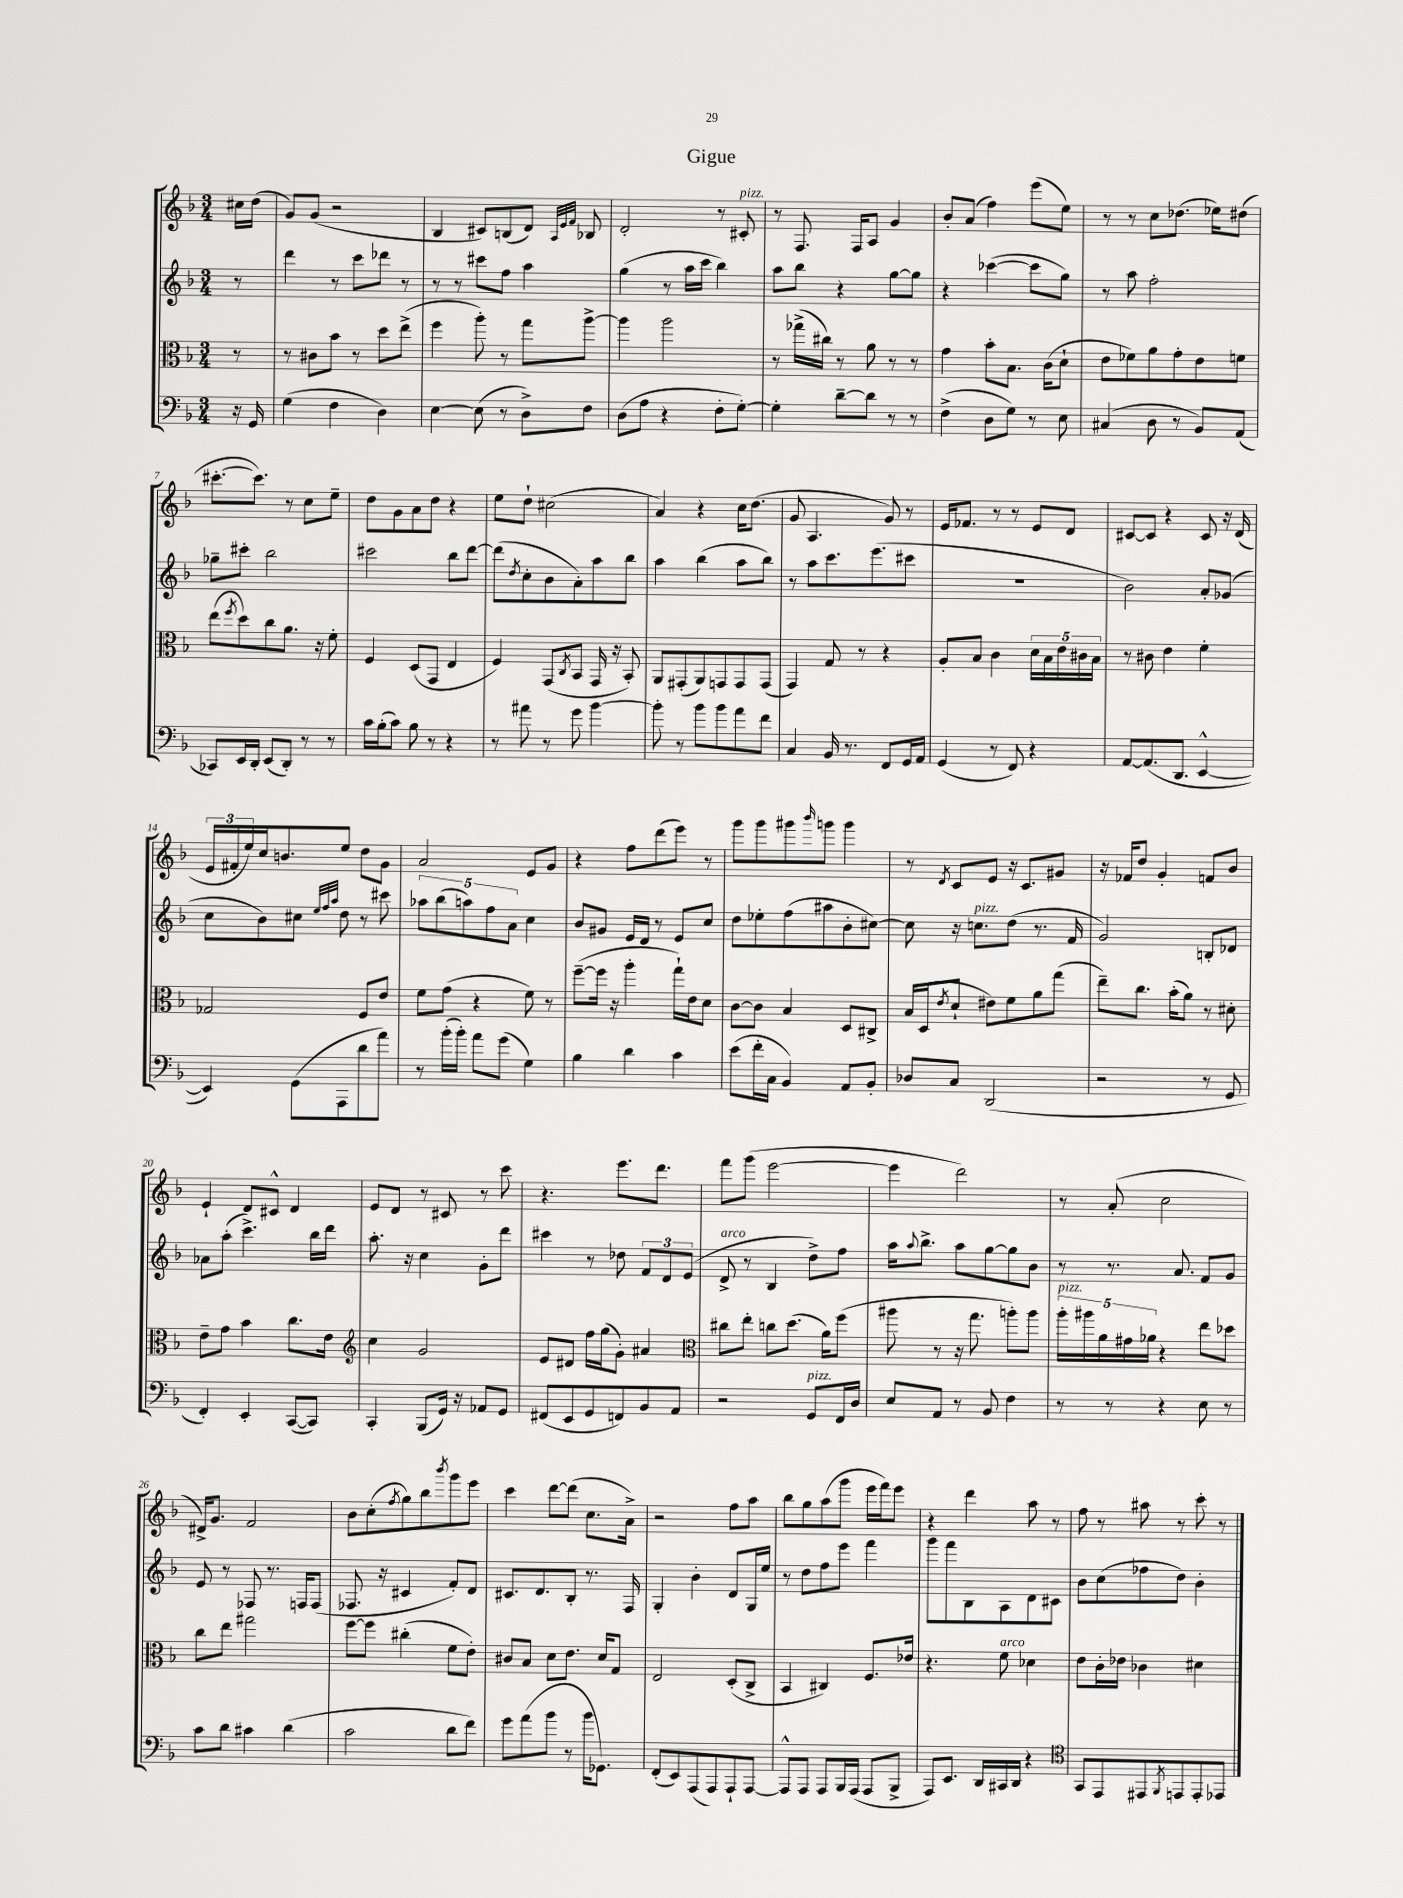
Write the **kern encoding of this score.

**kern	**kern	**kern	**kern
*staff4	*staff3	*staff2	*staff1
*clefF4	*clefC3	*clefG2	*clefG2
*k[b-]	*k[b-]	*k[b-]	*k[b-]
*M3/4	*M3/4	*M3/4	*M3/4
16r	8r	8r	16cc#
16GG	.	.	(16dd
=	=	=	=
(4G	8r	4ddd	8g)
.	8c#	.	(8g
4F	8b-	8r	2r
.	8r	8ccc	.
4D)	8dd	8ddd-	.
.	(8ee^	8r	.
=	=	=	=
[4E	4ff	8r	4B-
.	.	8r	.
(8E]	8aa')	8ccc#	8c#)
8r	8r	8ff	(8B
8D^)	8gg	4aa	8d)
.	.	.	32qqA
.	.	.	32qqe
.	.	.	32qqf
8F	[8aa^	.	8B-
=	=	=	=
(8D	4aa]	(4gg	2d'
8A	.	.	.
4r	2aa	8r	.
.	.	16aa	.
.	.	16ccc	.
8F'	.	4bb-)	8r
[8G')	.	.	8c#'
=	=	=	=
4G']	8r	8aa	8r
.	(16gg-^	8bb-	8.F
.	16cc#)	.	.
[8d~	8r	4r	.
.	.	.	16F
8d]	8a	.	8A
8r	8r	[8gg	4g
8r	8r	8gg]	.
=	=	=	=
(4F^	4g	4r	8b-'
.	.	.	(8a
8D	8b-'	([4ccc-	4ff)
8G)	8.B-	.	.
8r	.	8ccc-]	(8eee
.	(16c	.	.
8E	8d`	8gg)	8ee)
=	=	=	=
(4C#	8e	8r	8r
.	8f-)	8aa	8r
8D	8a	2ff'	8cc
8r	8g'	.	(8.dd-
8BB-)	8e	.	.
.	.	.	16ee-)
(8AA	8f	.	(8dd#
=	=	=	=
8CC-)	(8ee	8gg-~	[8.ccc#'
.	8qff	.	.
16EE	8dd)	8ccc#'	.
16DD'	.	.	8.ccc#])
(8EE	8cc	2bb-	.
8DD')	8.a	.	8r
8r	.	.	8cc
.	16r	.	.
8r	8f'	.	8ee~
=	=	=	=
16c	4F	2ccc#	8dd
(16B-'	.	.	.
8c)	.	.	8g
8B-	(8D	.	8a
8r	8GG	.	8dd
4r	4E	8bb-	4r
.	.	[8ddd	.
=	=	=	=
8r	4F)	(8ddd]	8ee
.	.	8qdd	.
8a#	.	8cc'	8dd`
8r	(8GG	8b-	(2cc#
.	8qC	.	.
8g	8BB-	8a')	.
[4b-	16GG	8aa	.
.	16r	.	.
.	8BB-')	8bb-	.
=	=	=	=
8b-']	8AA	4aa	4a)
8r	(8GG#'	.	.
8b-	8AA)	(4bb-	4r
8b-	8GG	.	.
8a	8GG	8aa	16cc
.	.	.	(8.dd
8f	(8GG	8bb-)	.
=	=	=	=
4C	4GG)	8r	8g
.	.	8aa	4.A
16BB-	8G	8.ccc	.
8.r	.	.	.
.	8r	.	.
.	.	(8.eee	.
8FF	4r	.	8g)
16GG	.	8ccc#	8r
16AA	.	.	.
=	=	=	=
(4GG	8A'	2.r	16e
.	.	.	8.f-
.	8B-	.	.
8r	4c	.	8r
8FF)	.	.	8r
4r	20d	.	8e
.	20B-	.	.
.	20e	.	.
.	.	.	8d
.	20c#	.	.
.	20B-	.	.
=	=	=	=
[8AA	8r	2b-)	[8c#
(8.AA]	8c#	.	8c#]
.	4e	.	4r
8.DD	.	.	.
[4EE^^	4f'	8a'	8c#
.	.	(8g-	16r
.	.	.	(16d
=	=	=	=
4EE])	2G-	8cc	24e
.	.	.	24f#'
.	.	.	24ee)
.	.	8b-)	16cc
.	.	.	8.b
(8GG	.	8cc#	.
.	.	32qqee	.
.	.	32qqff	.
.	.	32qqaa	.
8AAA	.	8dd	8ee
8d	8F	8r	8dd
8a)	8e	8ccc#	8g
=	=	=	=
8r	8f	10aa-	2a
.	.	(10bb-	.
(16b-'	(8g	.	.
16b-')	.	.	.
.	.	10aa)	.
8a	4r	.	.
.	.	10ff	.
(8g	.	.	.
.	.	10a	.
4G)	8f)	4cc	8e
.	8r	.	8g
=	=	=	=
4B-	([8ff~	8b-	4r
.	16ff]	8g#	.
.	16r	.	.
4d	4aa'	16e	8ff
.	.	16d	.
.	.	8r	(8ddd
4c	16gg`)	8e	8eee)
.	16e	.	.
.	8d	8cc	8r
=	=	=	=
(8e	[8c	8dd	8ggg
16f'	8c]	8ee-'	8ggg
16C	.	.	.
4BB-)	4B-	(8ff	8ggg#
.	.	.	16qqbbb-
.	.	8aa#	8ggg
8AA	8D	8b-'	4ggg
8BB-'	8C#^	[8cc#)	.
=	=	=	=
8D-	(16B-	8cc#]	8r
.	16D	.	.
.	8qe	.	8qd
8C	8d`	16r	8c
.	.	8.cc	.
(2DD	8e#)	.	8e
.	8f	(8dd	16r
.	.	.	8.c
.	8a	8.r	.
.	(8gg	.	8g#
.	.	16f	.
=	=	=	=
2r	8ee~)	2g)	16r
.	.	.	16f-
.	8.cc	.	8dd
.	.	.	4g'
.	(16b-'	.	.
.	8a)	.	.
8r	8r	8B'	8f
8GG	8d#'	8d-	8b-
=	=	=	=
4FF')	8e~	8a-	4e`
.	8g	(8aa'	.
4EE'	4b-	4.ccc^)	8d
.	.	.	8c#^^
([8CC	8.cc	.	4d
8CC])	.	16bb-	.
.	16e	16ddd	.
=	=	=	=
*	*clefG2	*	*
4CC'	4cc	8.aa'	8e
.	.	.	8d
.	.	16r	.
(8BBB-	2g	4cc	8r
16GG)	.	.	8c#
16r	.	.	.
8AA-	.	8g'	8r
8GG	.	8ddd	8ccc
=	=	=	=
(8FF#	8e	4ccc#	4.r
8EE	8d#	.	.
8GG	16ff	8r	.
.	(16gg	.	.
8FF)	8g')	8dd-	8.eee
8BB-	4a#	12f	.
.	.	.	8.ddd
.	.	12d	.
8AA	.	.	.
.	.	(12e	.
=	=	=	=
*	*clefC3	*	*
2r	8cc#	8d^	8fff
.	8ee'	8r	(8ggg
.	8cc	4B-	[2eee
.	(8.dd	.	.
8GG	.	8dd^)	.
.	16a)	.	.
16FF	(8ff	8ff	.
16D	.	.	.
=	=	=	=
8E	8aa#	16aa	4eee]
.	.	8qqaa	.
.	.	8.bb-^	.
8AA	8r	.	.
8r	16r	8aa	2ddd)
.	8.gg	.	.
8BB-	.	[8gg	.
4F	8aa')	8gg]	.
.	8aa	8b-	.
=	=	=	=
8r	20aa'	8r	8r
.	20aa#	.	.
.	20a	.	.
8r	.	8.r	(8a'
.	20g#	.	.
.	20a-	.	.
4r	4r	.	2cc
.	.	8.a	.
8E	8ee	8f	.
8r	8dd-	8g	.
=	=	=	=
8c	8cc	8e	16d#^)
.	.	.	8.g
8d	8ee	8r	.
4c#	2gg#	8F-	2f
.	.	8.r	.
(4d	.	.	.
.	.	16F	.
.	.	(8F	.
=	=	=	=
2c	[8ff	8.F-	8b-
.	8ff]	.	(8cc'
.	.	16r	.
.	.	.	8qff
.	(4cc#'	4c#	8gg)
.	.	.	8bb-
.	.	.	8qbbb-
8d	8f	8f')	8ggg
8f)	8e')	8d	8eee
=	=	=	=
8g	8c#	8.c#	4ccc
(8a	8B-	.	.
.	.	8.d	.
8b-	8d	.	[8ddd
8r	8.e	8B-'	(8ddd]
16b-	.	8.r	8.cc
8.GG-)	16d	.	.
.	8G	.	.
.	.	16F	16a^)
=	=	=	=
(8FF'	2E	4G'	2r
8EE)	.	.	.
(8AAA	.	4b-'	.
8AAA	.	.	.
8AAA`)	(8D'	8d	8ff
[8AAA	8C^	16G	8aa
.	.	16ee	.
=	=	=	=
8AAA^^]	4BB-	8r	8bb-
8AAA	.	8dd	8gg
8AAA	4C#)	8ff	(8aa
16BBB-	.	8eee	8ggg
(16AAA	.	.	.
8AAA	8.F	4fff	16eee
.	.	.	16fff)
8BBB-^	.	.	8eee
.	16e-	.	.
=	=	=	=
8AAA)	4.r	8ggg	4r
8.EE	.	8fff	.
.	.	8B-	4ddd
16DD	.	.	.
16CC#	8f	8A	.
16DD	.	.	.
4r	4d-	8d	8aa
.	.	8c#	8r
=	=	=	=
*clefC4	*	*	*
8GG	8e	8b-	8ff
8EE	16c'	(8cc	8r
.	16e-	.	.
8EE#	4c-	8ff-	8aa#
8qFF	.	.	.
8EE	.	8dd)	8r
8EE'	4d#	4b-'	8ccc'
8EE-	.	.	8r
==	==	==	==
*-	*-	*-	*-
